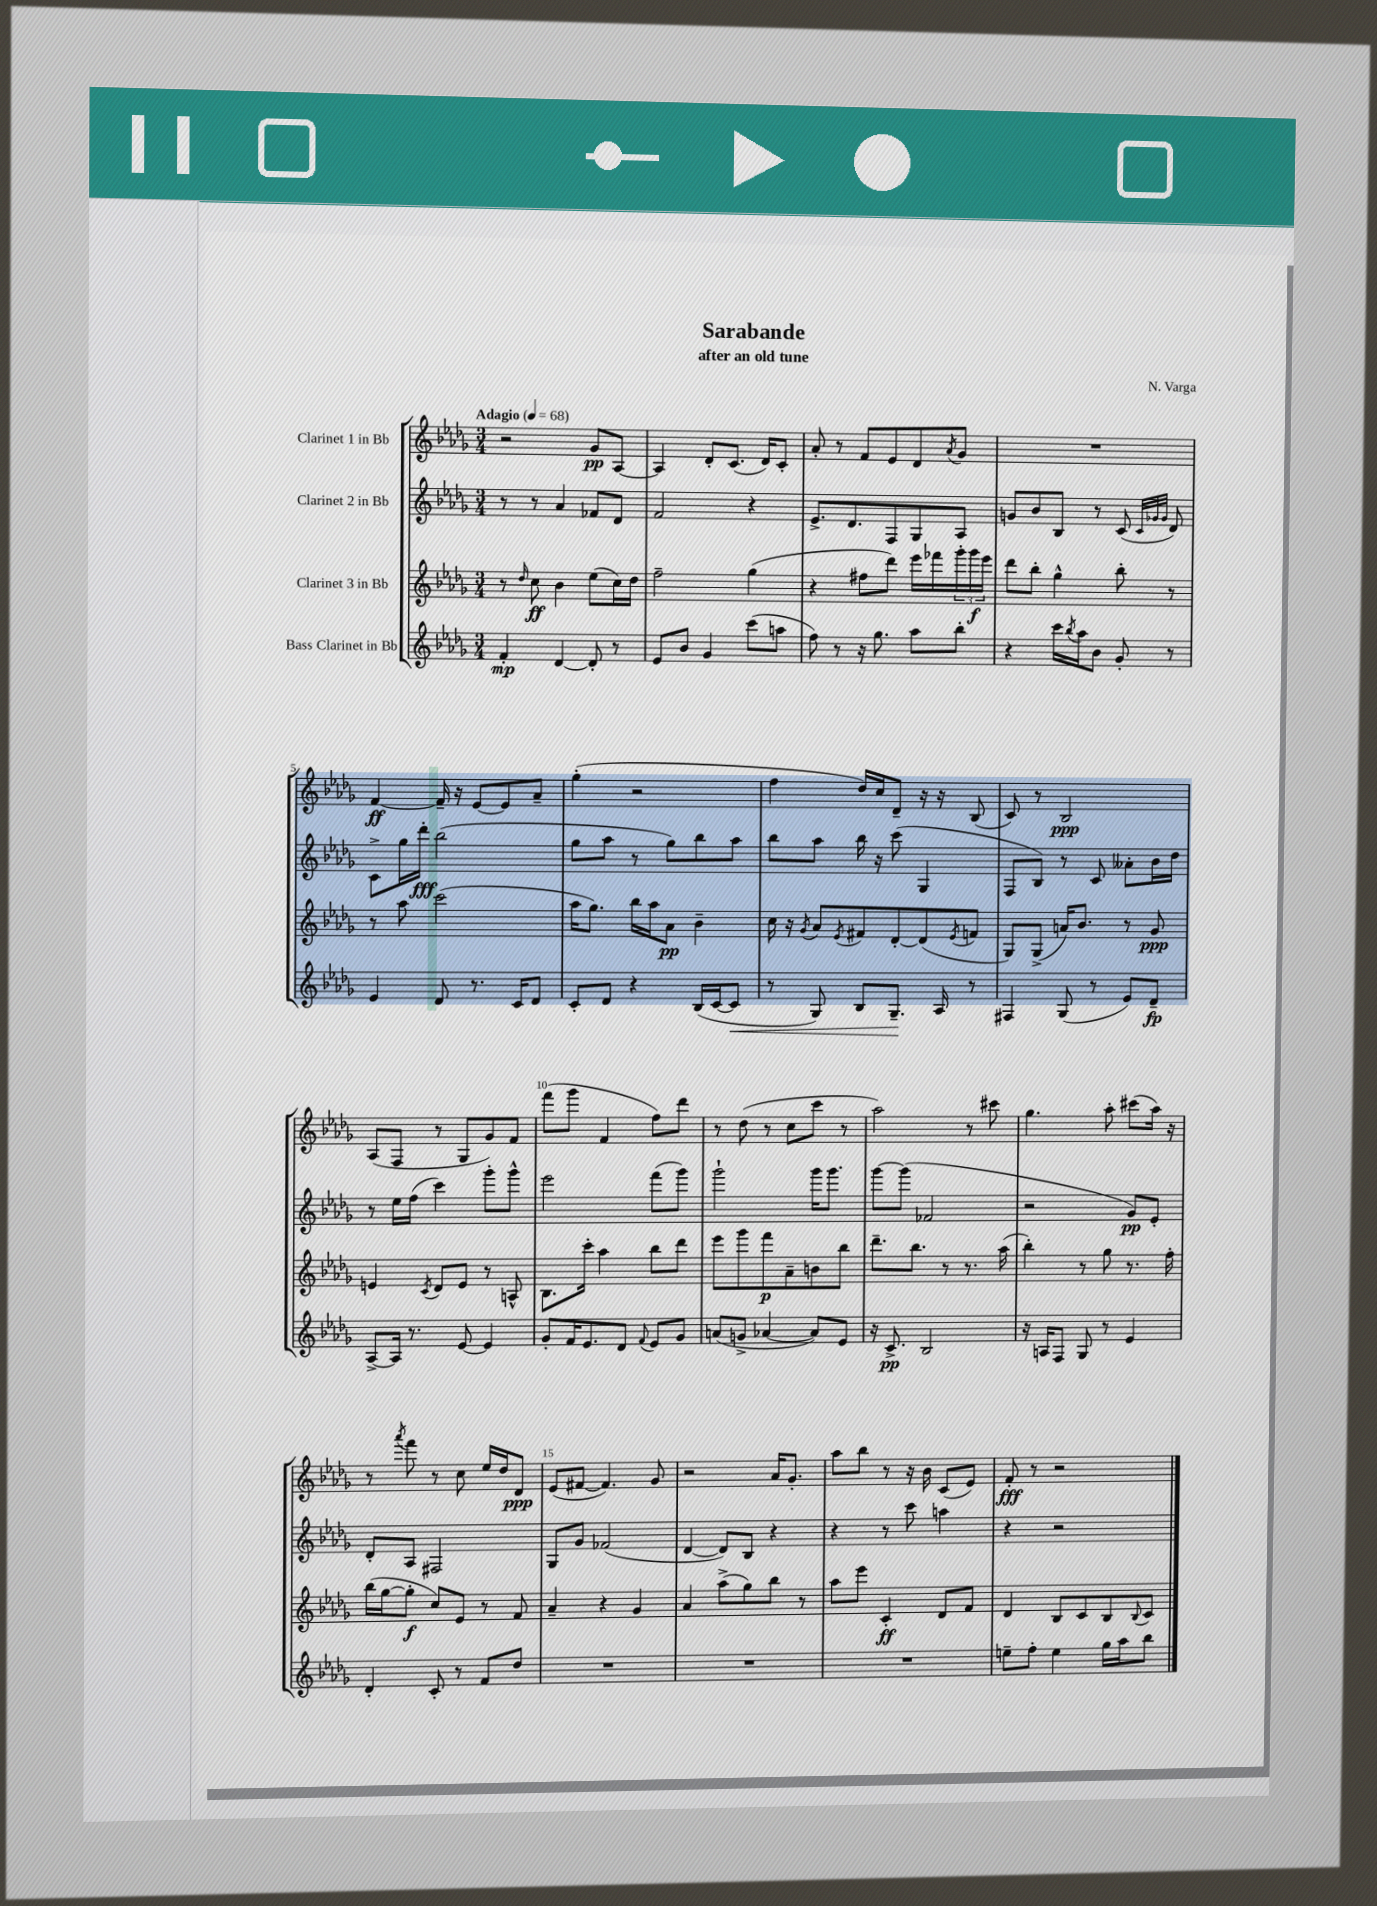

**kern	**kern	**kern	**kern
*staff4	*staff3	*staff2	*staff1
*clefG2	*clefG2	*clefG2	*clefG2
*k[b-e-a-d-g-]	*k[b-e-a-d-g-]	*k[b-e-a-d-g-]	*k[b-e-a-d-g-]
*M3/4	*M3/4	*M3/4	*M3/4
*MM68	*MM68	*MM68	*MM68
4f'	8r	8r	2r
.	16qqdd-	.	.
.	8cc	8r	.
[4d-	4b-	4a-	.
8d-']	(8ee-	8f-	8g-
8r	16cc)	8d-	[8A-
.	16dd-	.	.
=	=	=	=
8e-	2ff~	2f	4A-]
8b-	.	.	.
4g-	.	.	8d-'
.	.	.	(8.c
(8ccc	(4gg-	4r	.
.	.	.	16d-)
8aa	.	.	8c'
=	=	=	=
8ff)	4r	8.e-^	8a-'
8r	.	.	8r
.	.	8.d-	.
16r	8ff#	.	8f
8.gg-	.	.	.
.	8ddd-)	8F	8e-
8aa-	16eee-	8G-	8d-
.	16fff-	.	.
.	.	.	8qa-
8bb-'	24ggg-'	8A-	8g-
.	24ggg-	.	.
.	24eee-	.	.
=	=	=	=
4r	8ddd-	8g	2.r
.	8bb-'	8b-	.
16ccc	4gg-^^	8B-	.
8qbb-	.	.	.
16aa-	.	.	.
8b-	.	8r	.
8g-'	8bb-'	(8c	.
.	.	32qqc	.
.	.	32qqg-	.
.	.	32qqg-	.
8r	8r	8d-)	.
=	=	=	=
4e-	8r	8c^	[4f
.	8aa-	16gg-	.
.	.	16ddd-'	.
8d-	(2ccc	(2bb-	16f~]
.	.	.	16r
8.r	.	.	[8e-
.	.	.	8e-]
16c	.	.	.
8d-	.	.	8a-~
=	=	=	=
8c'	16aa-	8gg-	(4gg-'
.	8.gg-)	.	.
8d-	.	8aa-	.
4r	16bb-	8r	2r
.	16aa-	.	.
.	8a-	8gg-)	.
(16B-	4b-~	8bb-	.
[16c	.	.	.
8c]	.	8aa-	.
=	=	=	=
8r	16cc	8bb-	4ff
.	16r	.	.
.	8qg-	.	.
8G-)	8a-	8aa-	.
.	8qe-	.	.
8B-	8f#	16bb-	16dd-)
.	.	16r	16cc
8.G-~	[8d-'	(8ccc	8d-~
.	(8d-]	4G-	16r
16A-	.	.	16r
.	8qe-	.	.
8r	8f	.	(8B-
=	=	=	=
4F#	8G-)	8F	8c)
.	(8G-^	8B-)	8r
(8G-	16a)	8r	2B-
.	8.b-	.	.
8r	.	8c	.
8e-)	8r	8a--'	.
8d-~	8g-	16b-	.
.	.	16dd-	.
=	=	=	=
[8A-^	4e	8r	(8A-
16A-]	.	16ee-	8F
8.r	.	(16ff	.
.	8qc	.	.
.	8d-	4ccc)	8r
[8e-	8e	.	8G-
4e-]	8r	8ggg-'	8g-)
.	8A^^	8ggg-^^	8f
=	=	=	=
8g-'	8.B-	2eee-	(8fff
16f	.	.	8ggg-
8.e-	16ccc'	.	.
.	4aa-	.	4f
8d-	.	.	.
8qqf	.	.	.
8e-	8bb-	(8fff	8ff)
8g-	8ddd-	8ggg-)	8ddd-
=	=	=	=
(8a	8eee-	2ggg-`	8r
8g^	8ggg-	.	(8dd-
[4a-	8fff	.	8r
.	8a-~	.	8cc
8a-])	8b	16ggg-	8ccc
.	.	8.ggg-	.
8e-	8bb-	.	8r
=	=	=	=
16r	8.ddd-~	[8ggg-	2aa-)
8.c^	.	.	.
.	.	(8ggg-]	.
.	8.bb-	.	.
2B-	.	2f-	.
.	8r	.	.
.	8.r	.	8r
.	.	.	8ccc#
.	(16aa-	.	.
=	=	=	=
16r	4bb-')	2r	4.gg-
16A	.	.	.
8F	.	.	.
8G-	8r	.	.
8r	8gg-	.	8aa-'
4e-	8.r	8g-)	(8ccc#
.	.	8e-'	16aa-)
.	16ff'	.	16r
=	=	=	=
4d-'	(16bb-	8d-'	8r
.	[16gg-	.	.
.	.	.	8qaaa-
.	8gg-']	8A-	8fff
8c'	8cc)	2F#	8r
8r	8e-	.	8cc
8f	8r	.	16ee-
.	.	.	16dd-
8dd-	8f	.	8d-
=	=	=	=
2.r	4a-~	8G-	(8e-
.	.	8g-	[8f#
.	4r	(2f-	4.f#])
.	4g-	.	.
.	.	.	8g-
=	=	=	=
2.r	4a-	[4d-	2r
.	(8aa-^	8d-])	.
.	8gg-)	8B-	.
.	8bb-	4r	16a-
.	.	.	8.g-'
.	8r	.	.
=	=	=	=
2.r	8aa-	4r	8aa-
.	8eee-	.	8bb-
.	4c'	8r	8r
.	.	8ccc	16r
.	.	.	16b-
.	8d-	4aa	(8c
.	8f	.	8e-)
=	=	=	=
8ee~	4d-	4r	8f'
8ff'	.	.	8r
4ee	8B-	2r	2r
.	8c	.	.
16gg-	8B-	.	.
16aa-	.	.	.
.	8qqB-	.	.
8bb-	8c	.	.
==	==	==	==
*-	*-	*-	*-
